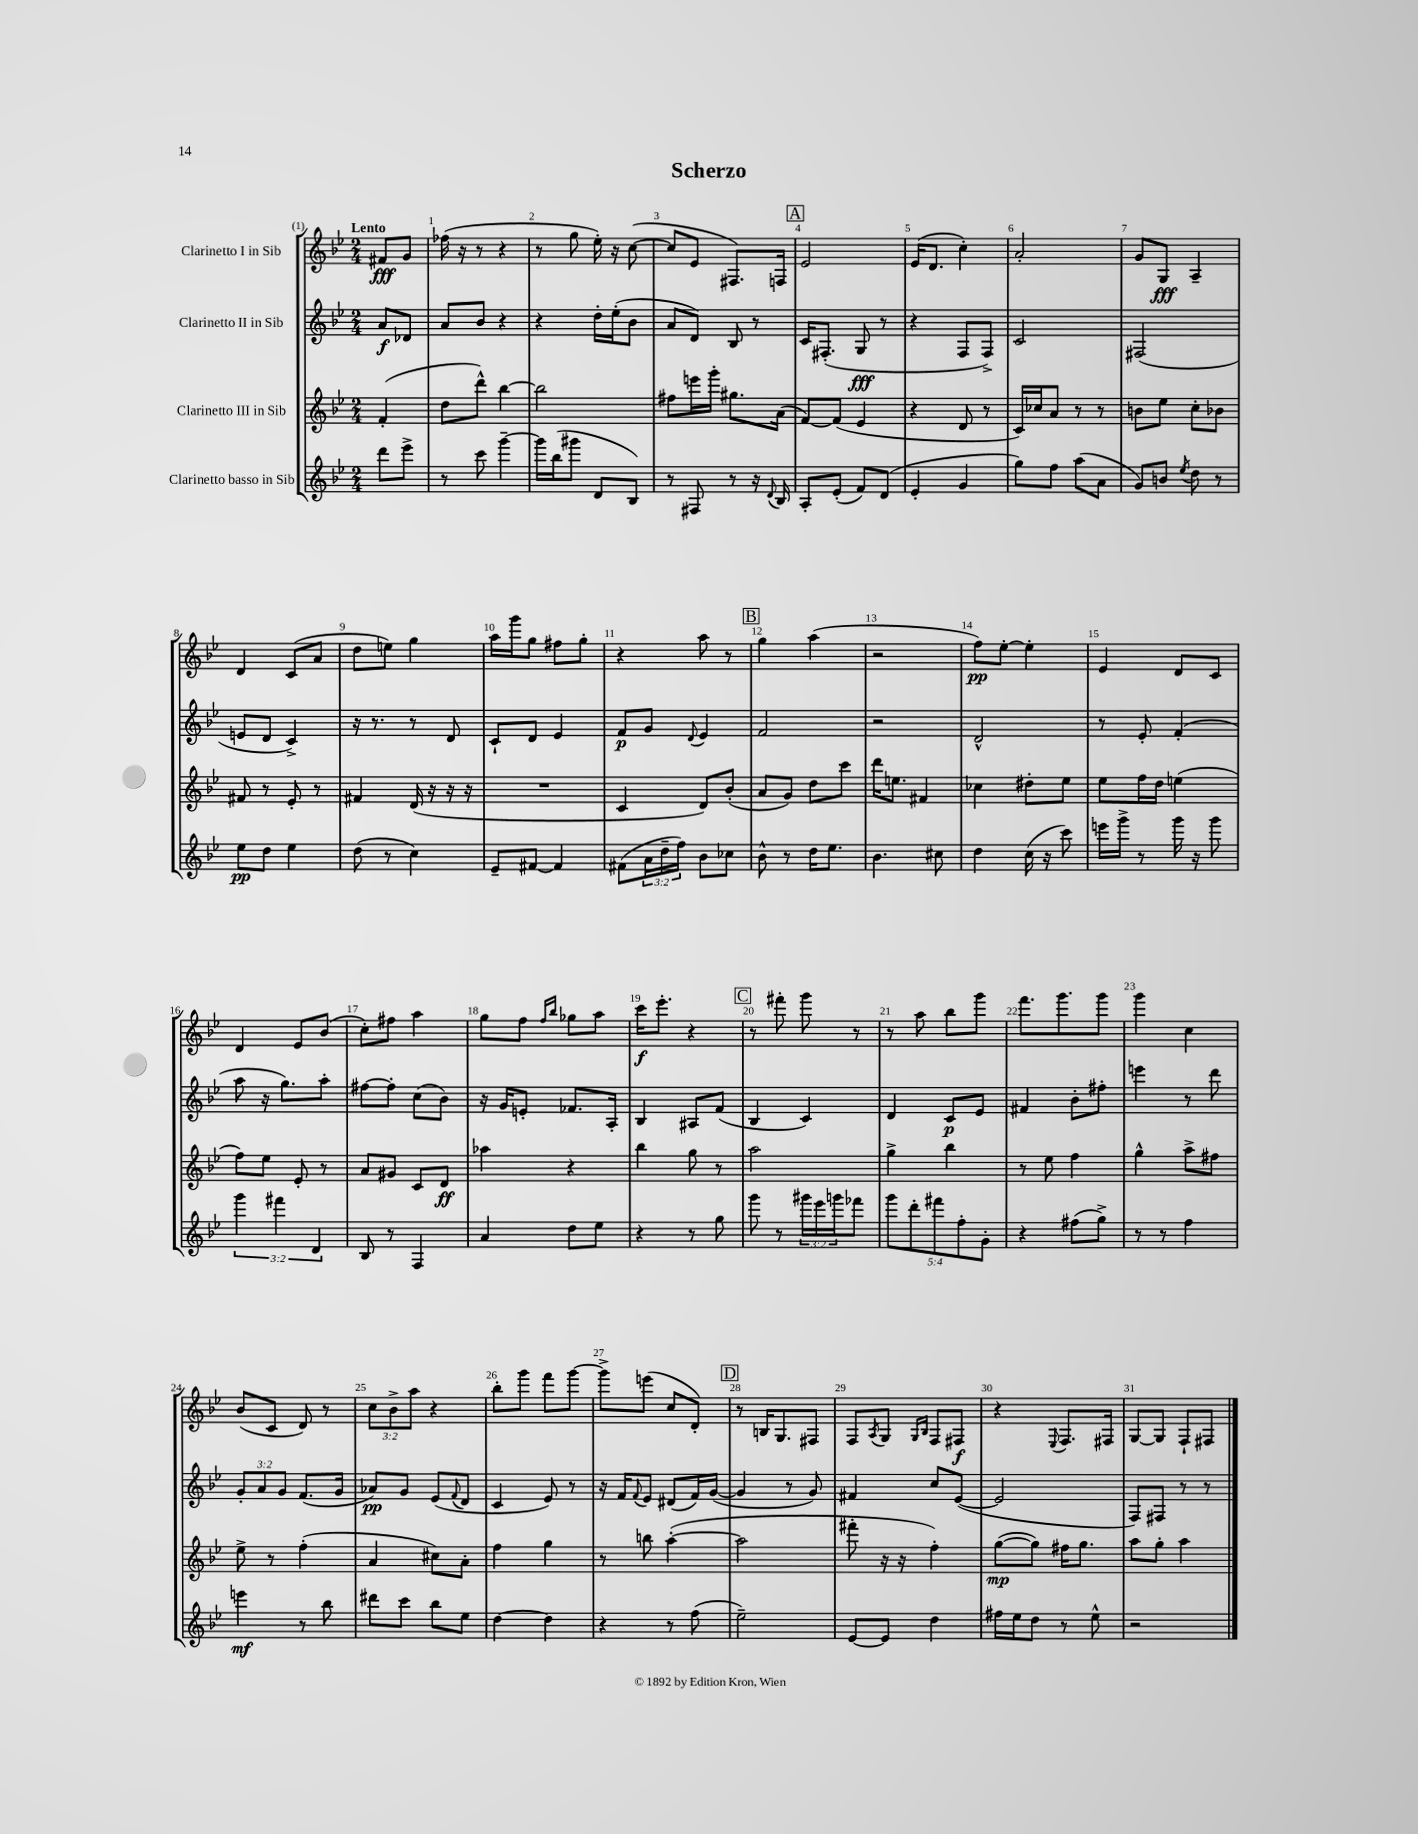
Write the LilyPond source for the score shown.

\header { title = "Scherzo" }
<<
\new StaffGroup <<
\new Staff = "s0" \with { instrumentName = "Clarinetto I in Sib" } {
    \clef treble \key bes \major \numericTimeSignature \time 2/4 \override Staff.TupletNumber.text = #tuplet-number::calc-fraction-text \partial 4 \tempo "Lento"
    fis'8\fff g'8 |
    fes''16( r16 r8 r4 |
    r8 g''8 ees''16-.) r16 c''8~( |
    c''8 ees'8 fis8.) f16 |
    \mark \markup { \box "A" } ees'2 |
    ees'16( d'8. c''4-.) |
    a'2-. |
    g'8 g8\fff a4-- |
    d'4 c'8( a'8 |
    d''8 e''8) g''4 |
    a''16 g'''16 g''8 fis''8 g''8-. |
    r4 a''8 r8 |
    \mark \markup { \box "B" } g''4 a''4( |
    r2 |
    f''8\pp) ees''8~-. ees''4-. |
    ees'4 d'8 c'8 |
    d'4 ees'8 bes'8( |
    c''8-.) fis''8 a''4 |
    g''8 f''8 \grace { f''16 bes''16 } ges''8 a''8 |
    c'''16\f ees'''8.-. r4 |
    \mark \markup { \box "C" } r8 fis'''8-. g'''8 r8 |
    r8 a''8 bes''8 g'''8 |
    f'''8. g'''8. g'''8 |
    g'''4 c''4 |
    bes'8( c'8 d'8) r8 |
    \tuplet 3/2 { c''8 bes'8-> a''8 } r4 |
    bes''8-. g'''8 f'''8 g'''8~ |
    g'''8-> e'''8( c''8 d'8-.) |
    \mark \markup { \box "D" } r8 b16 g8. fis8 |
    f8 \acciaccatura { a8 } g8 \grace { g16 bes16 } f8 fis8\f |
    r4 \appoggiatura { ees8 } f8. fis16 |
    g8~ g8 f8-! fis8 \bar "|." |
}
\new Staff = "s1" \with { instrumentName = "Clarinetto II in Sib" } {
    \clef treble \key bes \major \numericTimeSignature \time 2/4 \override Staff.TupletNumber.text = #tuplet-number::calc-fraction-text \partial 4
    a'8\f des'8 |
    a'8 bes'8 r4 |
    r4 d''16-. ees''16-.( bes'8 |
    a'8 d'8) bes8 r8 |
    \mark \markup { \box "A" } c'16 fis8.-.( g8\fff r8 |
    r4 f8 f8->) |
    c'2 |
    fis2( |
    e'8 d'8 c'4->) |
    r16 r8. r8 d'8 |
    c'8-! d'8 ees'4 |
    f'8\p g'8 \appoggiatura { d'8 } ees'4 |
    \mark \markup { \box "B" } f'2 |
    r2 |
    d'2-^ |
    r8 ees'8-. f'4-.( |
    a''8 r16 g''8.) a''8-. |
    fis''8~ fis''8-. c''8( bes'8) |
    r16 g'16 e'8-. fes'8. a16-. |
    bes4 ais8 f'8( |
    \mark \markup { \box "C" } bes4 c'4) |
    d'4 c'8\p ees'8 |
    fis'4 bes'8-. fis''8-. |
    e'''4 r8 d'''8 |
    \tuplet 3/2 { g'8-. a'8 g'8 } f'8.( g'16 |
    aes'8\pp) g'8 ees'8( \appoggiatura { f'8 } d'8 |
    c'4 ees'8) r8 |
    r16 f'16 \appoggiatura { f'8 } ees'8 dis'8( f'16) g'16~( |
    \mark \markup { \box "D" } g'4 r8 g'8) |
    fis'4 c''8 ees'8~( |
    ees'2 |
    f8) fis8 r8 r8 \bar "|." |
}
\new Staff = "s2" \with { instrumentName = "Clarinetto III in Sib" } {
    \clef treble \key bes \major \numericTimeSignature \time 2/4 \partial 4
    f'4-.( |
    d''8 d'''8-^) bes''4~ |
    bes''2 |
    fis''8 e'''16 g'''16-. gis''8. a'16( |
    \mark \markup { \box "A" } f'8~) f'8( ees'4 |
    r4 d'8 r8 |
    c'16) ces''16 a'8 r8 r8 |
    b'8 ees''8 c''8-. bes'8 |
    fis'8 r8 ees'8-. r8 |
    fis'4 d'16( r16 r16 r16 |
    R2 |
    c'4 d'8) bes'8-.( |
    \mark \markup { \box "B" } a'8 g'8) d''8 c'''8 |
    d'''16 e''8. fis'4 |
    ces''4 dis''8-. ees''8 |
    ees''8 f''16 d''16 e''4( |
    f''8) ees''8 ees'8-. r8 |
    a'8 gis'8 c'8 d'8\ff |
    aes''4 r4 |
    bes''4 g''8 r8 |
    \mark \markup { \box "C" } a''2 |
    g''4-> bes''4 |
    r8 ees''8 f''4 |
    g''4-^ a''8-> fis''8 |
    ees''8-> r8 f''4-.( |
    a'4 cis''8) a'8-. |
    f''4 g''4 |
    r8 b''8 a''4~-.( |
    \mark \markup { \box "D" } a''2 |
    fis'''8-. r16 r16 f''4-.) |
    g''8~\mp( g''8) fis''16 g''8. |
    a''8 g''8-. a''4 \bar "|." |
}
\new Staff = "s3" \with { instrumentName = "Clarinetto basso in Sib" } {
    \clef treble \key bes \major \numericTimeSignature \time 2/4 \override Staff.TupletNumber.text = #tuplet-number::calc-fraction-text \partial 4
    d'''8 ees'''8-> |
    r8 c'''8 g'''4~-- |
    g'''16 bes''16( gis'''8 d'8 bes8) |
    r8 fis8 r8 r16 \appoggiatura { d'8 } bes16 |
    \mark \markup { \box "A" } a8-. ees'8-.( f'8) d'8( |
    ees'4-. g'4 |
    g''8) f''8 a''8( a'8 |
    g'8) b'8 \acciaccatura { ees''8 } d''8 r8 |
    ees''8\pp d''8 ees''4 |
    d''8( r8 c''4) |
    ees'8-- fis'8~ fis'4 |
    fis'8( \tuplet 3/2 { a'16 d''16-- f''16) } bes'8 ces''8 |
    \mark \markup { \box "B" } bes'8-^ r8 d''16 ees''8. |
    bes'4. cis''8 |
    d''4 c''16( r16 c'''8) |
    e'''16 g'''16-> r8 g'''16 r16 g'''8 |
    \tuplet 3/2 { g'''4 fis'''4 d'4 } |
    bes8 r8 f4 |
    a'4 d''8 ees''8 |
    r4 r8 g''8 |
    \mark \markup { \box "C" } g'''8 r8 \tuplet 3/2 { gis'''16 ees'''16 g'''16 } fes'''8 |
    \tuplet 5/4 { g'''8 d'''8-. fis'''8 f''8-. g'8-. } |
    r4 fis''8( g''8->) |
    r8 r8 f''4 |
    e'''4\mf r8 bes''8 |
    dis'''8 c'''8 bes''8 ees''8 |
    d''4~ d''4 |
    r4 r8 f''8( |
    \mark \markup { \box "D" } ees''2--) |
    ees'8~ ees'8 d''4 |
    fis''16 ees''16 d''8 r8 ees''8-^ |
    r2 \bar "|." |
}
>>
>>
\layout { \context { \Score \override BarNumber.break-visibility = ##(#f #t #t) barNumberVisibility = #all-bar-numbers-visible } }
